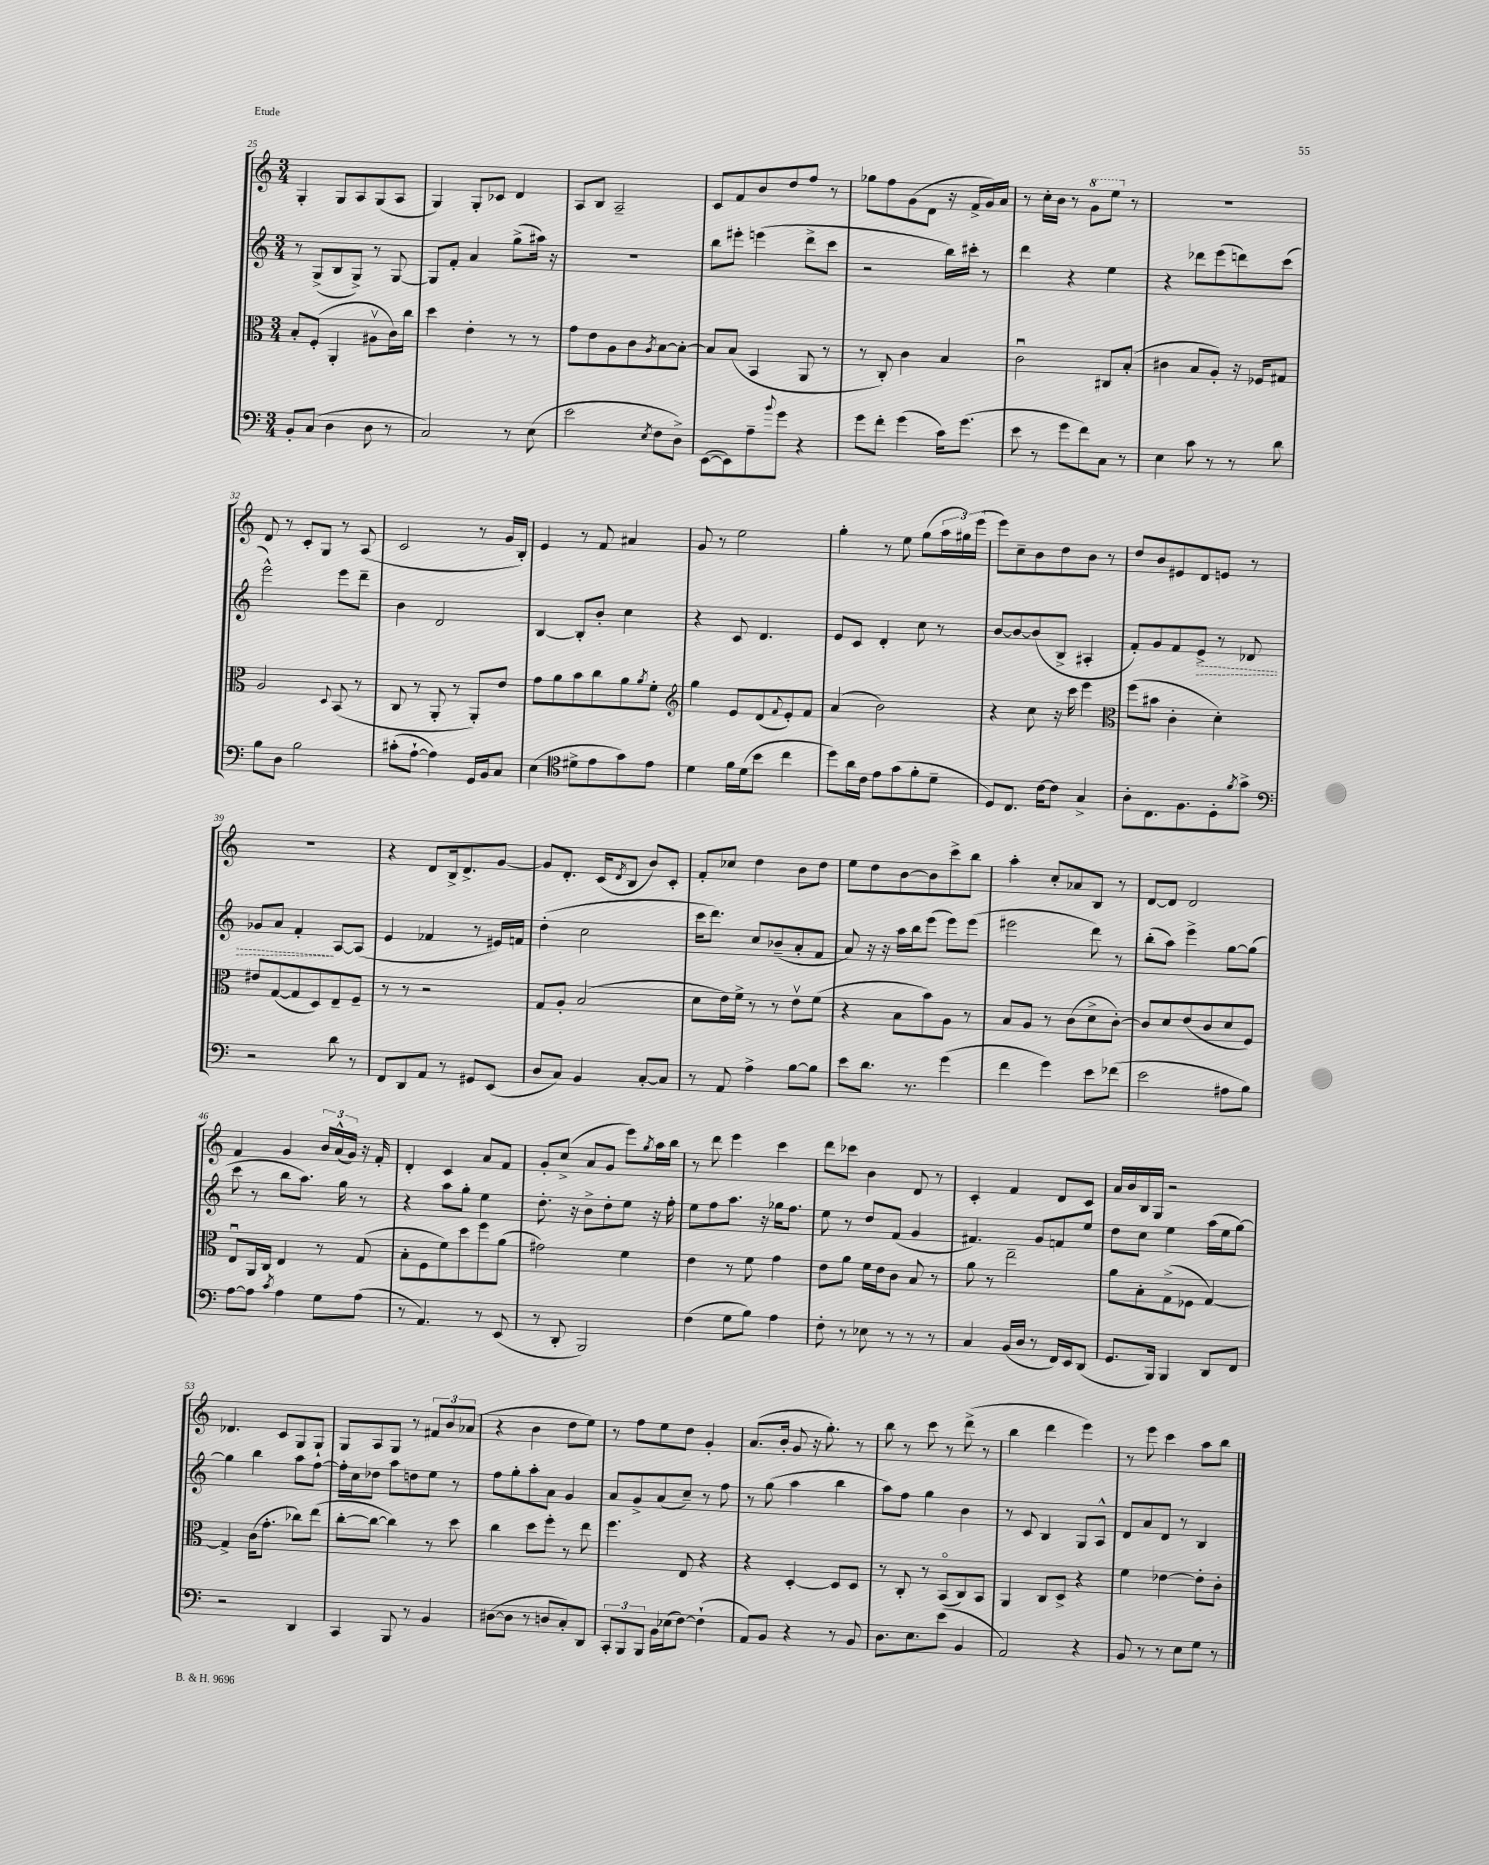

**kern	**kern	**kern	**kern
*staff4	*staff3	*staff2	*staff1
*clefF4	*clefC3	*clefG2	*clefG2
*k[]	*k[]	*k[]	*k[]
*M3/4	*M3/4	*M3/4	*M3/4
8BB'/L	8B'/L	8r	4G'/
(8C/J	(8F'/J	(8G^/L	.
4D\	4AA'/	8B/	8G/L
.	.	8G^/J)	8A/
8D\	8A#v\L	8r	(8G/
8r	16c\L)	[8G/	8A/J
.	16cc\JJ	.	.
=	=	=	=
2C/)	4dd\	8G/]L	4G/)
.	.	8f'/J	.
.	4e'\	4a/	8G'/L
.	.	.	8c-/J
8r	8r	(8gg^\L	4d/
(8E\	8r	16aa#\Jk)	.
.	.	16r	.
=	=	=	=
2e\	8g\L	2.r	8A/L
.	8e\	.	8B/J
.	8A\	.	2A~/
.	8c\	.	.
8qE/	8qA/	.	.
8F\L	[8B\	.	.
8D^\J)	8B'\_J	.	.
=	=	=	=
([8EE\L	8B/]L	8bb\L	8c/L
8EE\])	(8B/J	8eee#'\J	8f/
8A~\	4BB/	(4eee\	8b/
8qqb/	.	.	.
8g\J	.	.	8dd/
4r	8AA/	8ddd^\L	8ff/J
.	8r	8ccc\J	8r
=	=	=	=
8g\L	8r	2r	8gg-\L
8f'\J	8C'/)	.	8ff\
(4g\	4c\	.	(8g\
.	.	.	8d\J
16c\LK)	4B/	16bb\LL)	16r
(8.g\J	.	16ccc#'\JJ	16f^/LL
.	.	8r	16g/)
.	.	.	16a/JJ
=	=	=	=
8e\	2cu\	4ddd\	8r
8r	.	.	16cc'\LL
.	.	.	16b\JJ
8g\L	.	4r	8r
8f\)	.	.	8gg\L
8C\J	8C#/L	4ee\	8eee\J
8r	(8B'/J	.	8r
=	=	=	=
4E\	4c#\	4r	2.r
8c\	8B/L	8ddd-\L	.
8r	8A'/J)	(8eee\	.
8r	16r	8ddd\)	.
.	16F-/LK	.	.
8d\	8G#/J	(8ccc\J	.
=	=	=	=
8B\L	2A/	2eee^^\)	8d/
8D\J	.	.	8r
2B\	.	.	8c'/L
.	.	.	8G/J
.	8qqD/	.	.
.	(8BB/	8eee\L	8r
.	8r	8ddd~\J	(8A/
=	=	=	=
(8c#'\L	8C/	4b\	2c/
[8A`\J	8r	.	.
4A\])	8AA'/	2d/	.
.	8r	.	.
16GG/LL	8AA'/L)	.	8r
16BB/J	.	.	.
8C/J	8e/J	.	16g/LL
.	.	.	16B'/JJ)
=	=	=	=
(4E\	8g\L	[4B/	4e/
.	8a\	.	.
*clefC4	*	*	*
8d#^\L	8b\	8B'/]L	8r
8e\	8cc\	8b'/J	8f/
8g\)	8a\	4cc\	4a#/
.	8qa/	.	.
8e\J	8f'\J	.	.
=	=	=	=
*	*clefG2	*	*
4d\	4gg\	4r	8g/
.	.	.	8r
16f\LL	8e/L	8c/	2ee\
(16d\J	.	.	.
8b\J	(8d/	4.d/	.
.	8qqf/	.	.
4cc\	8e'/)	.	.
.	8f/J	.	.
=	=	=	=
8dd\L)	(4a/	8e/L	4gg'\
16a\L	.	8c/J	.
16c\JJ	.	.	.
8e\L	2b\)	4d'/	8r
(8g\	.	.	8ee\
8f'\	.	8cc\	(8gg\L
8d~\J	.	8r	24aa\L
.	.	.	24gg#\)
.	.	.	(24eee\JJ
=	=	=	=
8D/L)	4r	[8b/L	8eee\L)
8.C/J	.	8b/_	8cc~\
.	8cc\	(8b/]	8b\
[16c\LK	.	.	.
8c\]J	16r	8B^/J	8dd\
.	16ccc\	.	.
4G^/	4eee\	4A#'/	8b\J
.	.	.	8r
=	=	=	=
*	*clefC3	*	*
8A'\L	(8ff\L	8f'/L)	8dd/L
8.C\	8b#\J	8g/	8b/
.	4c'\	8f/	8e#/
8.F\	.	.	.
.	.	8e^/J	8d/
8D'\	4d'\)	8r	8e/J
8qf/	.	.	.
8g^\J	.	8d-/	8r
=	=	=	=
*clefF4	*	*	*
2r	8e#/L	8g-/L	2.r
.	([8G/	8a/J	.
.	8G/]	4f'/	.
.	8D/)	.	.
8d\	8E~/	[8A/L	.
8r	8F~/J	(8A/]J	.
=	=	=	=
8FF/L	8r	4e/	4r
8DD/	8r	.	.
8AA/J	2r	4f-/	8d/L
8r	.	.	16B^/k
.	.	.	8.d^/
8GG#/L	.	8r	.
(8EE/J	.	16e#/LL)	[8g/J
.	.	16f/JJ	.
=	=	=	=
8D/L	8G/L	(4dd'\	8g/]L
8C/J)	8A'/J	.	8.d'/J
4BB/	(2B/	2cc\	.
.	.	.	(16c/LK
.	.	.	8qd/
.	.	.	8B/J
[8C'/L	.	.	8b/L)
8C/]J	.	.	8c'/J
=	=	=	=
8r	8d\L	16ccc\LK	8f'/L
.	.	8.ddd\J)	.
8AA/	16e\L)	.	8cc-/J
.	16f^\JJ	.	.
4A^\	8r	8cc/L	4dd\
.	8r	(8b-~/	.
[8B\L	8ev\L	8a'/	8b\L
8B\]J	(8f\J	8f/J	8dd\J
=	=	=	=
8e\L	4r	8a/)	8ee\L
8.d\J	.	16r	8dd\
.	.	16r	.
.	8B\L	16aa\LL	[8b\
8.r	.	16bb\J	.
.	8b\)	(8eee\J	8b\]
(4g\	8A\J	8eee\L)	8ccc^\
.	8r	(8eee\J	8bb\J
=	=	=	=
4f\	8B/L	2eee#\	4aa'\
.	8A/J	.	.
4g\)	8r	.	8cc'/L
.	(8c\L	.	8a-/
8e\L	8d^\	8ddd\)	8B/J
(8f-\J	[8c'\J)	8r	8r
=	=	=	=
2e\	8c/]L	(8bb'\L	[8d/L
.	8d/	8aa\J)	8d/]J
.	(8e/	4eee^\	2d/
.	8c/	.	.
8A#\L	8d/	[8gg\L	.
8B\J)	8F/J)	(8gg\]J	.
=	=	=	=
[8A\L	8Eu/L	8ccc\	4f/
8A\]J	16AA/L	8r	.
.	16C/JJ	.	.
8qc/	.	.	.
4A\	4E/	8bb\L	4g/
.	.	8.aa\J)	.
8G\L	8r	.	24b/LL
.	.	.	(24a^^/
.	.	16gg\	.
.	.	.	24g/JJ)
(8A\J	(8G/	8r	16r
.	.	.	16f'/
=	=	=	=
8r	8B'\L	4r	4d'/
4.AA/)	8F\	.	.
.	8f\)	8aa\L	4c/
.	8dd\	8gg'\J	.
8r	8ff\	4ee\	8a/L
(8EE/	(8a\J	.	8f/J
=	=	=	=
8r	2g#\)	8.dd'\	8g'/L
8DD'/	.	.	(8cc^/J
.	.	16r	.
2BBB/)	.	8b^\L	8a/L
.	.	8dd'\	8g/J
.	4f\	8ee\J	8eee\L)
.	.	.	8qgg/
.	.	16r	16aa\L
.	.	16ff'\	16bb\JJ
=	=	=	=
(4F\	4e\	8ee\L	8r
.	.	8ff\	8ddd\
8G\L	8r	8.aa\J	4eee\
8B\J)	8f\	.	.
.	.	16r	.
4A\	4g\	16gg-\LK	4ccc\
.	.	8.ff\J	.
=	=	=	=
8F'\	8e\L	8ee\	8ddd\L
8r	8a\J	8r	8ccc-\J
8E-\	16f\LL	8dd/L	4b\
.	16e\J	.	.
8r	8c\J	(8f/J	.
8r	8B/	4g/	8d/
8r	8r	.	8r
=	=	=	=
4C/	8a\	4.f#/)	4c'/
.	8r	.	.
(16BB/LL	2ee~\	.	4f/
16D/JJ	.	.	.
8r	.	8g/L	.
16FF/LL)	.	8f/	8d/L
16EE/J	.	.	.
(8DD/J	.	8ee/J	8c/J
=	=	=	=
8.GG/L	8a\L	8dd\L	16a/LL
.	.	.	16b/
.	8B'\	8cc\J	16B/
16BBB/Jk)	.	.	16G/JJ
4BBB/	(8G^\	4ee\	2r
.	8F-\J	.	.
8DD/L	[4G/)	(16aa\LL	.
.	.	16ee\J	.
8FF/J	.	[8gg\J)	.
=	=	=	=
2r	4G^/]	4gg\]	4.d-/
.	(16c\LK	4bb\	.
.	8.g'\J	.	.
.	.	.	8c/L
4DD/	8cc-\L)	8aa\L	8G/
.	(8ee\J	[8ff\J	8G`/J
=	=	=	=
4CC/	[8cc'\L	16ff'\]LL	8G/L
.	.	16cc\J	.
.	8cc\_J	8dd-\J	8A/
8BBB/	4cc\])	8aa\L	8G/J
8r	.	8dd\	8r
4BB/	8r	8ee\J	12f#/L
.	.	.	12b/
.	8dd\	8r	.
.	.	.	(12a-/J
=	=	=	=
([8D#\L	4cc\	8ff\L	4r
8D#\]J	.	8gg'\	.
8r	8dd\L	8aa'\	4b\
8D/L	8ff'\J	8a\J	.
8C'/)	8r	4g/	8dd\L
8DD/J	8ee\	.	8ee\J)
=	=	=	=
12CC'/L	4.ff\	8a/L	8r
12BBB/	.	.	.
.	.	8g^/	8ff\L
12BBB/J	.	.	.
16BB\LL	.	(8a/	8ee\
(16E-\J	.	.	.
[8F\J)	8E/	8cc~/J)	8dd\J
(4F`\]	4r	8r	4g'/
.	.	8ff\	.
=	=	=	=
8AA/L)	4r	8r	(8.a/L
8BB/J	.	(8gg\	.
.	.	.	16b'/Jk
4r	[4D'/	4aa\	8g/
.	.	.	16r
.	.	.	8.gg'\)
8r	8D/]L	4bb\	.
8BB/	8D/J	.	8r
=	=	=	=
8.D\L	8r	8aa\L)	8bb\
.	8C'/	8ff\J	8r
8.E\	.	.	.
.	8r	4gg\	8ccc\
(8e\J	(8BBo/L	.	8r
4BB/	8C/)	4b\	(8ddd^\
.	8BB/J	.	8r
=	=	=	=
2AA/)	4AA/	8r	4bb\
.	.	8c/	.
.	8C/L	4B/	4ddd\
.	8D^/J	.	.
4r	4r	8G/L	4eee\)
.	.	8A^^/J	.
=	=	=	=
8BB/	4f\	8d/L	8r
8r	.	8a/	8eee\
8r	[4e-\	8d/J	4ccc\
8E\L	.	8r	.
8G\J	8e-'\]L	4B/	8aa\L
8r	8c'\J	.	8bb\J
==	==	==	==
*-	*-	*-	*-
